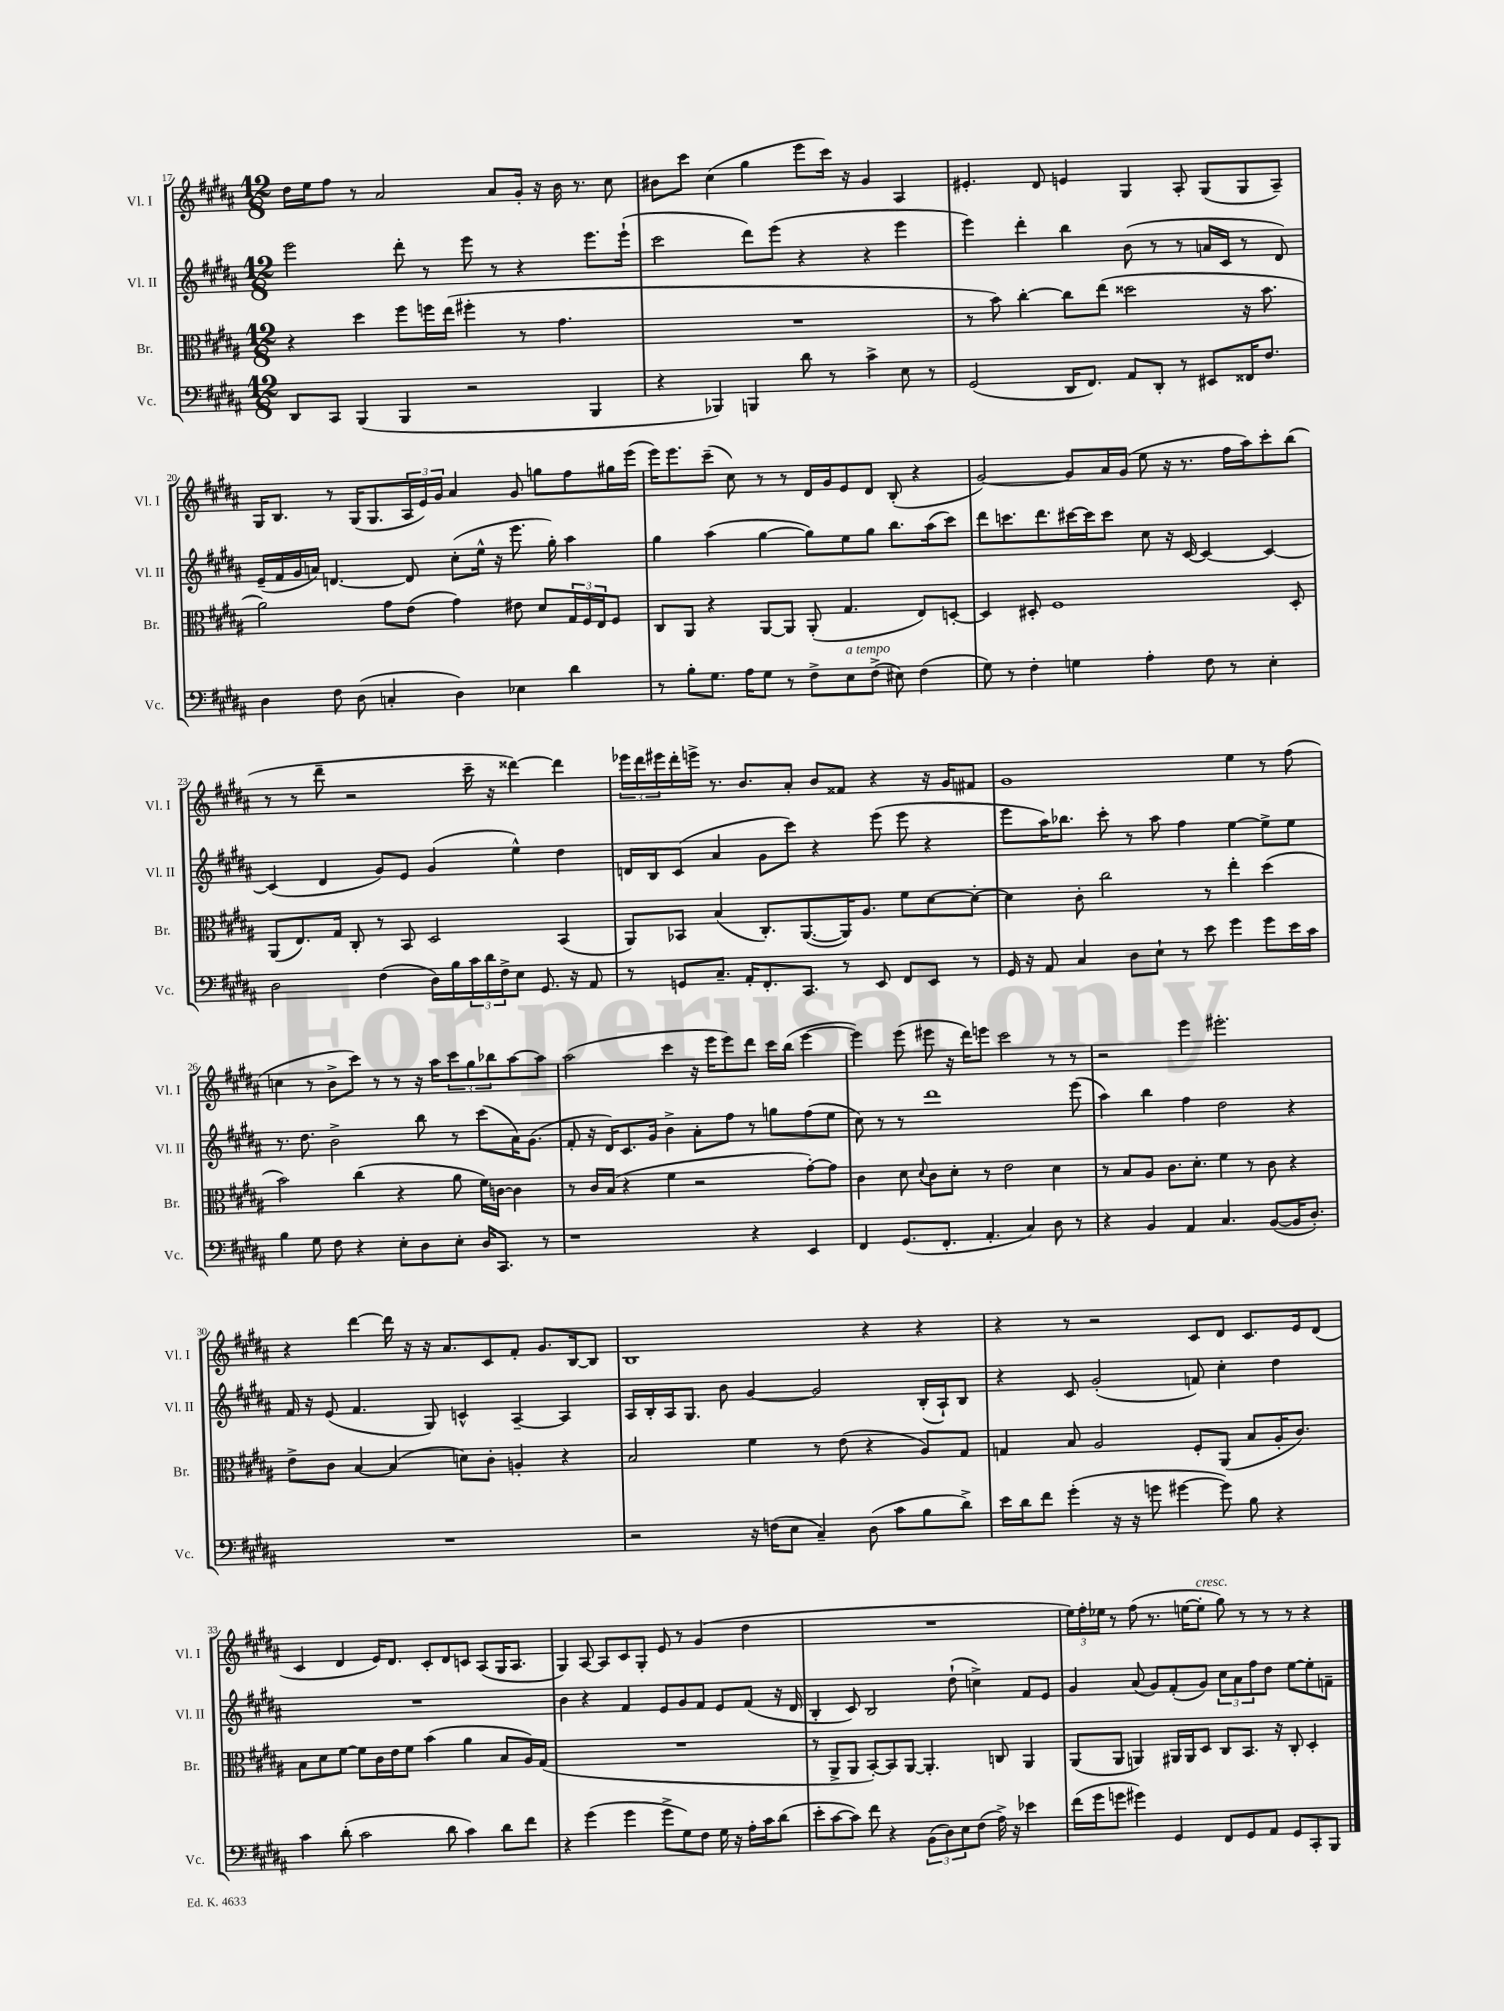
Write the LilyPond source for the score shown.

<<
\new StaffGroup <<
\new Staff = "s0" \with { instrumentName = "Vl. I" shortInstrumentName = "Vl. I" } {
    \clef treble \key b \major \numericTimeSignature \time 12/8
    dis''16 e''16 fis''8 r8 ais'2 ais'8 gis'16-. r16 b'16 r8. cis''8 |
    bis'8 cis'''8 cis''4( gis''4 e'''8 cis'''16) r16 gis'4 ais4 |
    eis'4.-. dis'8 e'4 gis4 ais8-. gis8( gis8 ais8--) |
    gis16 b8. r8 gis16( gis8. \tuplet 3/2 { ais16 e'16) gis'16 } ais'4 gis'8 g''8 fis''8 gis''16 e'''16( |
    e'''16) e'''8. cis'''8--( cis''8) r8 r8 dis'16 gis'16 e'8 dis'8 b8-.( r4 |
    gis'2~) gis'8 ais'16 gis'16( e''8 r16 r8. fis''16 ais''16) cis'''8-. b''8( |
    r8 r8 dis'''8-- r2 cis'''16-- r16 disis'''4~) disis'''4 |
    \tuplet 3/2 { ees'''16 dis'''16 eis'''16 } dis'''16-. e'''16-> r8. b'8. ais'8-. b'8 fisis'8 r4 r16 gis'16 fis'8 |
    gis'1 e''4 r8 fis''8( |
    c''4 r8 b'8-> cis'''8) r8 r8 r16 ais''16 \tuplet 3/2 { cis'''8 gis''8 bes''8 } ais''8~ ais''8 |
    ais''2( cis'''4 r16 e'''16 e'''8) dis'''8 cis'''16 b''16( e'''4~ |
    e'''4) e'''8( eis'''8 r16 dis'''16) e'''8 cis'''2 r8 r8 |
    r2 e'''4 eis'''2.-. |
    r4 dis'''4~ dis'''16 r16 r16 ais'8. cis'8 fis'8-. gis'8. b16~ b8 |
    b1 r4 r4 |
    r4 r8 r2 cis'8 dis'8 cis'8. e'16 dis'8( |
    cis'4 dis'4 e'16) dis'8. cis'8-. dis'8 c'8 ais8( gis16 ais8. |
    gis4) ais8~ ais8 cis'8 gis8-. e'8 r8 gis'4( dis''4 |
    R1. |
    \tuplet 3/2 { e''16) fis''16-. ees''16 } r8 fis''8( r8. e''16~ e''8-.^\markup { \italic "cresc." } gis''8) r8 r8 r8 r4 \bar "|." |
}
\new Staff = "s1" \with { instrumentName = "Vl. II" shortInstrumentName = "Vl. II" } {
    \clef treble \key b \major \numericTimeSignature \time 12/8
    e'''2 dis'''8-. r8 e'''8 r8 r4 e'''8. e'''16-!( |
    cis'''2 dis'''8) e'''8( r4 r4 e'''4 |
    e'''4) dis'''4-. b''4 b'8( r8 r8 a'16 cis'16 r8 dis'8) |
    e'16--( fis'16 gis'16 a'16) d'4.~ d'8 cis''8-.( e''16-^ r16 e'''8. gis''16-.) ais''4 |
    gis''4 ais''4( gis''4~ gis''8) e''8 gis''8 b''8. ais''16( cis'''8) |
    dis'''8 c'''8. dis'''8. cis'''16~ cis'''16 cis'''8 cis''8 r16 cis'16~ cis'4~ cis'4~ |
    cis'4( dis'4 gis'8) e'8 gis'4( e''4-^) dis''4 |
    d'16 b16 cis'8( ais'4 gis'8 cis'''8) r4 e'''8( e'''8 r4 |
    e'''8 ais''16) bes''8. cis'''8-. r8 ais''8 fis''4 e''4~ e''8-> e''8 |
    r8. dis''8. b'2-> b''8 r8 cis'''8( ais'16) gis'8.( |
    fis'8-. r16 dis'16) cis'8. gis'16 b'4-> ais'8-. fis''8 r8 g''8 fis''8( e''8 |
    cis''8) r8 r8 dis'''1 e'''8( |
    ais''4) b''4 fis''4 dis''2 r4 |
    fis'16 r16 e'8( fis'4. gis8) c'4-^ ais4~-- ais4 |
    ais16 b16-. ais16 gis8. b'8 gis'4~ gis'2 b16-.( ais16-!) b8 |
    r4 cis'8 gis'2-.( f'8) cis''4-. dis''4 |
    R1. |
    b'4 r4 fis'4 e'8 gis'8 fis'8 e'8 fis'8( r16 dis'16 |
    b4-. cis'8) b2 dis''8-!( c''4->) fis'8 e'8 |
    gis'4 ais'8( gis'8) fis'8-.( gis'8) \tuplet 3/2 { cis''8 ais'8 fis''8 } dis''8 e''8~ e''8-. f'8-- \bar "|." |
}
\new Staff = "s2" \with { instrumentName = "Br." shortInstrumentName = "Br." } {
    \clef alto \key b \major \numericTimeSignature \time 12/8
    r4 dis''4 fis''8 f''16 e''16( fis''4-. r8 gis'4. |
    R1. |
    r8 b'8) cis''4~-. cis''8 e''8( disis''2 r16 b'8. |
    ais'2) gis'8 e'8( gis'4) eis'8 dis'8 \tuplet 3/2 { gis16 fis16 e16 } fis8 |
    cis8 ais,8 r4 ais,8~ ais,8 ais,8-.( gis4. e8) d8~-. |
    d4 dis8-. fis1 dis8-. |
    ais,8( e8.) gis16 cis8-. r8 b,8 dis2 b,4( |
    ais,8) bes,8 b4( cis8.-.) ais,8.~( ais,16) ais8. fis'8 dis'8~ dis'8~-. |
    dis'4 cis'8-. cis''2 r8 e''4-. dis''4( |
    b'2) cis''4( r4 ais'8 fis'16) c'16~ c'4 |
    r8 cis'16 b16( r4 fis'4 r2 gis'8~-.) gis'8 |
    cis'4 dis'8 \appoggiatura { dis'8 } cis'8 dis'8-. r8 e'2 dis'4 |
    r8 b8 ais8 cis'8. dis'8.-. fis'4 r8 cis'8 r4 |
    e'8-> cis'8 b4~ b4( d'8) cis'8-. a4-. r4 |
    b2 fis'4 r8 e'8( r4 ais8) gis8 |
    g4 b8 ais2 fis8-. ais,8( b8 ais16-. cis'8.) |
    b8 dis'8 fis'8~ fis'8 cis'16 e'16 fis'8 b'4( ais'4 b8 ais16) gis16( |
    R1. |
    r8 ais,8-> ais,8 b,8~-.) b,8 ais,8~ ais,4.-. c8 ais,4 |
    ais,8( ais,8 a,4) ais,16 ais,16 dis8 cis8 b,8. r16 cis8-. dis4-. \bar "|." |
}
\new Staff = "s3" \with { instrumentName = "Vc." shortInstrumentName = "Vc." } {
    \clef bass \key b \major \numericTimeSignature \time 12/8
    dis,8 cis,8 b,,4( b,,4 r2 b,,4 |
    r4 bes,,4) b,,4 dis'8 r8 cis'4-> e8 r8 |
    gis,2( dis,16 fis,8.) ais,8 dis,8-. r8 eis,8 fisis,16 fis8. |
    dis4 fis8 dis8( c4-. dis4) ees4 dis'4 |
    r8 b8-. gis8. ais16 gis8 r8 fis8-> e8^\markup { \italic "a tempo" } fis8->( eis8) fis4( |
    gis8) r8 fis4-. g4 ais4-. fis8 r8 e4-. |
    dis2 fis4( dis16) b16 \tuplet 3/2 { cis'16 dis'16 fis16-> } e8 gis,8. r16 ais,8 |
    r8 g,8 cis8.-- ais,16-. fis,8.-. cis,8. r8 e,8 fis,8 e,8 r8 |
    gis,16 r16 ais,8 cis4 dis8 e8-! r8 e'8 gis'4 gis'8 e'16 cis'16 |
    b4 gis8 fis8 r4 e8-. dis8 e8-. dis16 cis,8. r8 |
    r1 r4 e,4 |
    fis,4 gis,8.( fis,8.-. ais,4.-. cis4) dis8 r8 |
    r4 b,4 ais,4 cis4. b,8~( b,16 dis8.-.) |
    R1. |
    r2 r16 f16( e8 cis4--) dis8( cis'8 b8 dis'8->) |
    e'16 dis'16 fis'8 gis'4-.( r16 r16 g'8 gis'4~ gis'8) b8 r4 |
    cis'4 dis'8-.( cis'2 dis'8 cis'4) dis'8 fis'8 |
    r4 gis'4( gis'4 gis'8-> gis8) fis8 gis16 r16 ais16-. cis'16 dis'8( |
    e'8-. cis'8~ cis'8) fis'8 r4 \tuplet 3/2 { b,8( dis8) e8 } fis8( ais16->) r16 ees'4 |
    fis'16( gis'16 g'8 gis'4) gis,4 fis,8 gis,8 ais,8 gis,8 cis,8-. b,,8 \bar "|." |
}
>>
>>
\layout { \context { \Score currentBarNumber = #17 } }
